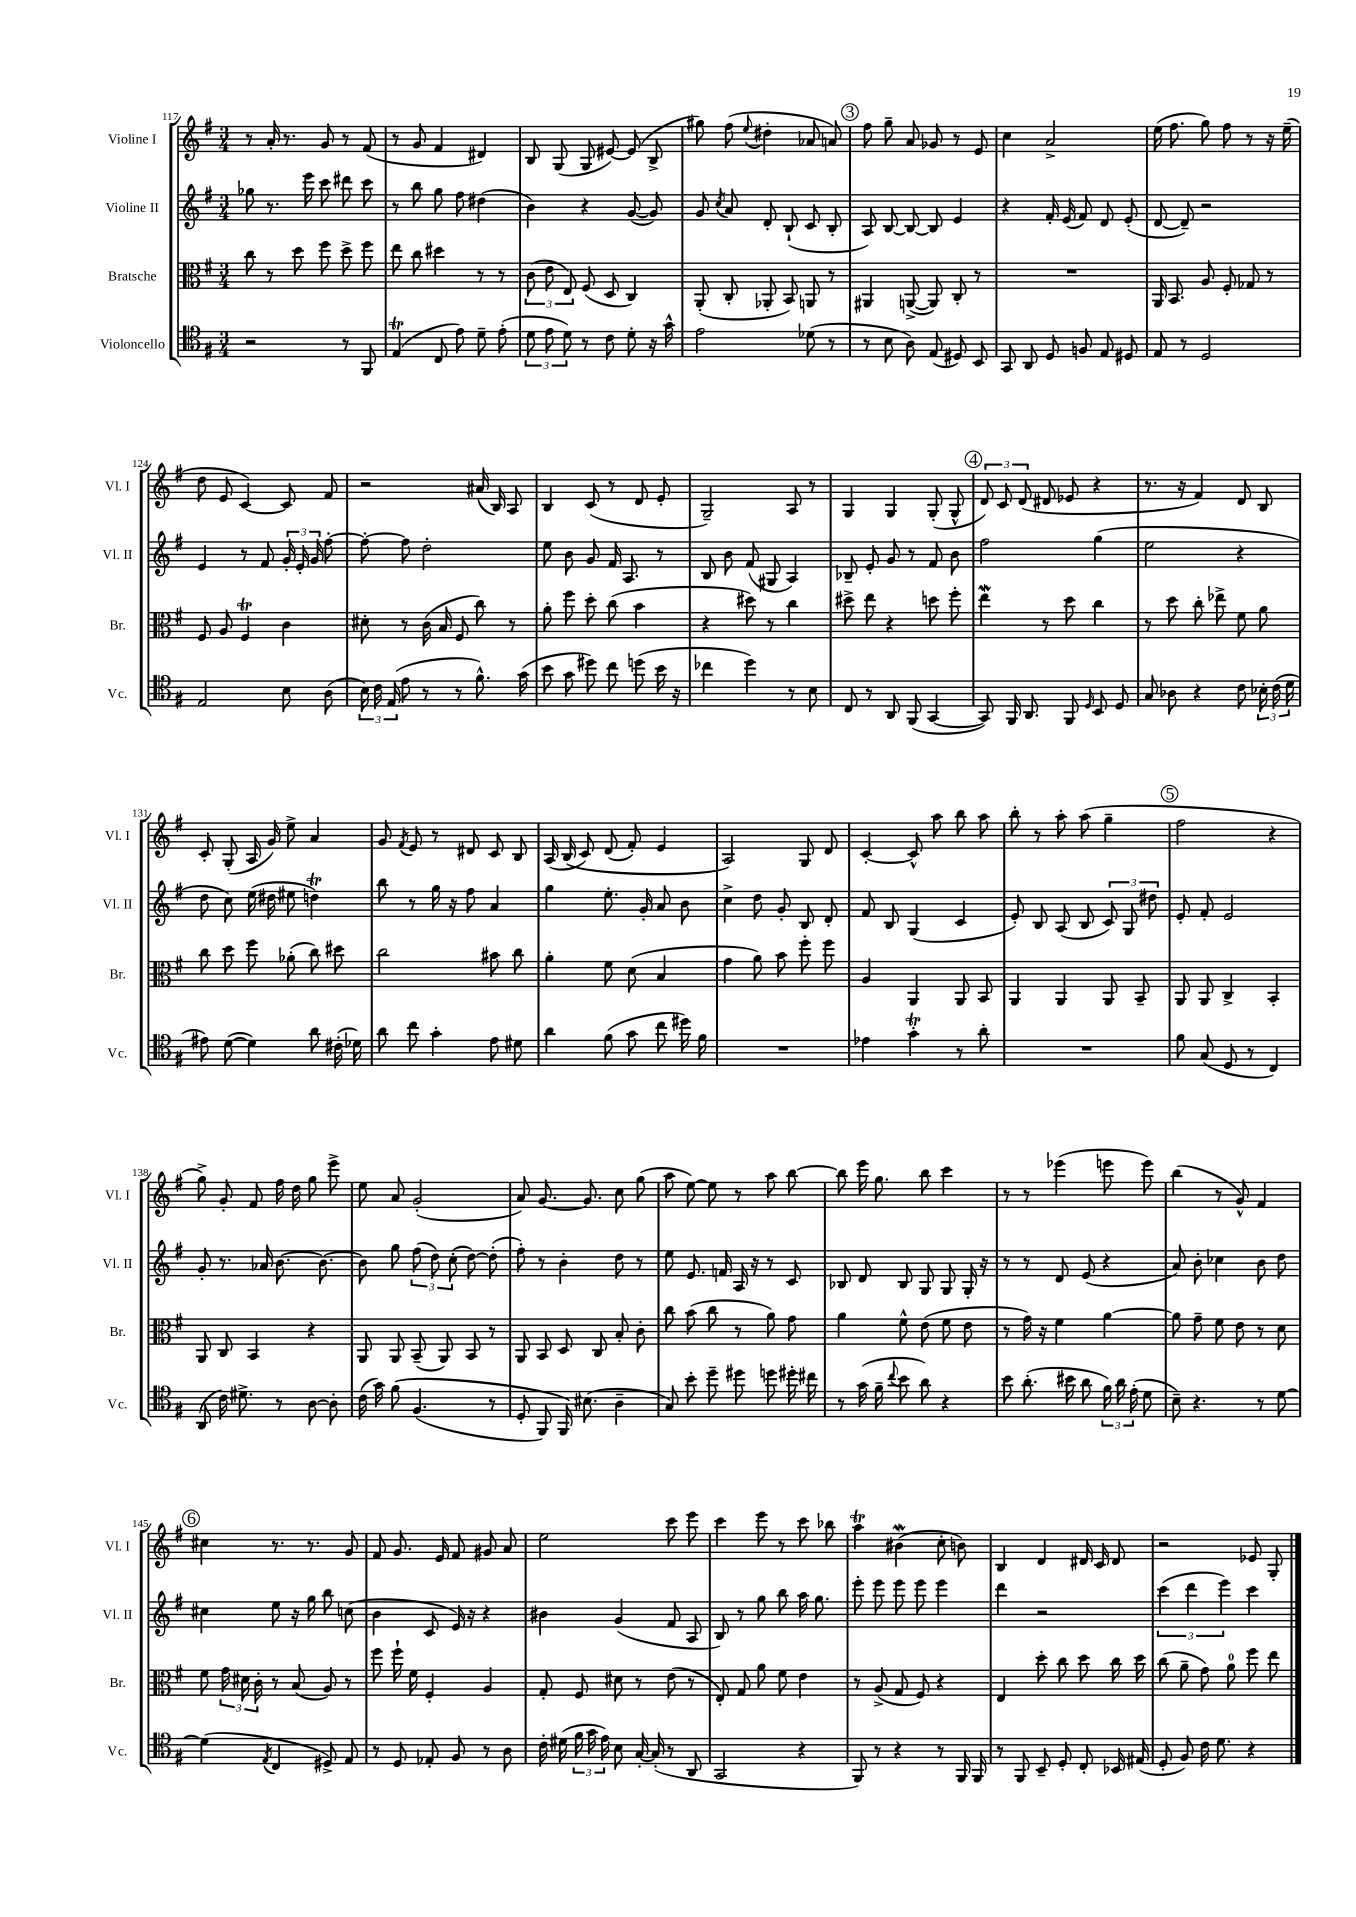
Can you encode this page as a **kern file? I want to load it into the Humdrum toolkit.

**kern	**kern	**kern	**kern
*part4	*part3	*part2	*part1
*staff4	*staff3	*staff2	*staff1
*I"Violoncello	*I"Bratsche	*I"Violine II	*I"Violine I
*I'Vc.	*I'Br.	*I'Vl. II	*I'Vl. I
*clefC4	*clefC3	*clefG2	*clefG2
*k[f#]	*k[f#]	*k[f#]	*k[f#]
*M3/4	*M3/4	*M3/4	*M3/4
=117	=117	=117	=117
2r	8cc\	8gg-X\	8r
.	8r	8.r	16a'/
.	.	.	8.r
.	8dd\	.	.
.	.	16eee\	.
.	8ff#\	8ccc\	8g/
8r	8dd^\	8ddd#X\	8r
8FF#/	8ff#\	8ccc\	(8f#/
=118	=118	=118	=118
(4ET/	8ee\	8r	8r
.	8cc\	8bb\	8g/
8C/	4dd#X\	8gg\	4f#/
8e\)	.	8ff#\	.
8d~\	8r	(4dd#X\	4d#X/)
(8e'\	8r	.	.
=119	=119	=119	=119
12d\	(12c\	4b\)	8B/
12e\	12e\	.	.
.	.	.	(8G/
12d\)	12E/)	.	.
8r	(8F#/	4r	8G/
8c\	8D/	.	[8e#X/)
8d'\	4C/)	([8g/	(8e#/]
16r	.	8g/])	8B^/
16g^^\	.	.	.
=120	=120	=120	=120
2e\	(8AA'/	8g/	8gg#X\)
.	.	8qcc/	.
.	8C'/	8a/	(8ff#\
.	.	.	8qqee/
.	8AA-X'/	8d'/	4dd#X'\
.	8BB/)	(8B`/	.
(8d-X\	8AAn/	8c/	8a-X/
8r	8r	8B'/	8an/)
!!LO:REH:place=s1:t=3
=121	=121	=121	=121
8r	4AA#X/	8A/)	8ff#\
8B\	.	[8B/	8gg~\
8A\)	([8AAn^/	8B/_	8a/
(8E/	8AA/])	8B/]	8g-X/
8D#X/)	8C'/	4e/	8r
8BB/	8r	.	8e/
=122	=122	=122	=122
8GG/	2.r	4r	4cc\
8AA/	.	.	.
8D/	.	16f#'/	2a^/
.	.	(16e/	.
8Fn/	.	8f#/)	.
8E/	.	8d/	.
8D#X/	.	(8e'/	.
=123	=123	=123	=123
8E/	16AA/	[8d/	(16ee\
.	8.BB/	.	8.ff#\
8r	.	8d~/])	.
2D/	8A/	2r	8gg\)
.	8F#'/	.	8ff#\
.	8G-X/	.	8r
.	8r	.	16r
.	.	.	(16ee~\
!!LO:LB:g=z
=124	=124	=124	=124
2E/	8F#/	4e/	8dd\
.	8A/	.	8e/
.	4F#t/	8r	[4c/)
.	.	8f#/	.
8B\	4c\	24g'/	8c/]
.	.	24e'/	.
.	.	24g/	.
(8A\	.	[8ff#'\	8f#/
=125	=125	=125	=125
24B\)	8d#X'\	8ff#'\_	2r
24c\	.	.	.
(24E/	.	.	.
8e\	8r	8ff#\]	.
8r	(16c\	2dd'\	.
.	16B/	.	.
8r	8F#/	.	.
8.f#^^\)	8cc\)	.	(16a#X/
.	.	.	16B/)
.	8r	.	8A/
(16g\	.	.	.
=126	=126	=126	=126
8b\	8a'\	8ee\	4B/
8g\	8ff#\	8b\	.
8dd#X\)	8dd'\	8g/	(8c/
8cc\	(8cc\	16f#/	8r
.	.	8.A/	.
(8ddn\	4b\	.	8d/
16b\	.	8r	8e'/
16r	.	.	.
=127	=127	=127	=127
4cc-X\	4r	8B/	2G~/)
.	.	8b\	.
4dd\)	8dd#X\)	(8f#/	.
.	8r	8G#X/	.
8r	4cc\	4A/)	8A/
8B\	.	.	8r
=128	=128	=128	=128
8C/	8dd#X^\	8B-X~/	4G/
8r	8ee\	8e'/	.
8AA/	4r	8g/	4G/
(8FF#/	.	8r	.
[4GG/	8ddn\	8f#/	(8G'/
.	8ff#'\	8b\	8G^^/
!!LO:REH:place=s1:t=4
=129	=129	=129	=129
8GG/])	4eeW\	2ff#\	12d/)
.	.	.	12c/
16FF#/	.	.	.
.	.	.	(12d/
8.AA/	.	.	.
.	8r	.	8d#X/
8FF#/	8dd\	.	8e-X/
16qqD/	.	.	.
8BB/	4cc\	(4gg\	4r
8D/	.	.	.
=130	=130	=130	=130
8G/	8r	2ee\	8.r
8A-X\	8dd\	.	.
.	.	.	16r
4r	8cc'\	.	4f#/)
.	8ee-X^\	.	.
8c\	8f#\	4r	8d/
24B-X'\	8a\	.	8B/
(24c\	.	.	.
24d\	.	.	.
!!LO:LB:g=z
=131	=131	=131	=131
8e#X\)	8cc\	8dd\	8c'/
([8d\	8dd\	8cc\)	(8G'/
4d\])	8ff#\	(16ee\	16A/
.	.	16dd#X\	16g/)
.	(8a-X'\	8ee#X\	8ee^\
8a\	8cc\)	4ddnT\)	4a/
(16c#X'\	8dd#X\	.	.
16d-X\)	.	.	.
=132	=132	=132	=132
8a\	2cc\	8bb\	8g/
.	.	.	8qf#/
8cc\	.	8r	8e/
4g'\	.	16gg\	8r
.	.	16r	.
.	.	8ff#\	8d#X/
8e\	8b#X\	4a/	8c/
8d#X\	8cc\	.	8B/
=133	=133	=133	=133
4a\	4a'\	4gg\	(16A/
.	.	.	(16B/
.	.	.	8c/)
(8f#\	8f#\	8.ee'\	(8d/
8g\	(8d\	.	8f#'/)
.	.	16g'/	.
8cc\	4B/	8a/	4e/
16dd#X\)	.	8b\	.
16f#\	.	.	.
=134	=134	=134	=134
2.r	4g\	4cc^\	2A/)
.	8a\)	8dd\	.
.	8b\	8g'/	.
.	8ff#'\	8B/	8G/
.	8ff#\	8d'/	8d/
=135	=135	=135	=135
4e-X\	4A/	8f#/	[4c'/
.	.	8B/	.
4gT'\	4AA/	(4G/	8c^^/]
.	.	.	8aa\
8r	8AA/	4c/	8bb\
8a'\	8BB/	.	8aa\
=136	=136	=136	=136
2.r	4AA/	8e'/)	8bb'\
.	.	8B/	8r
.	4AA/	(8A/	8aa'\
.	.	8B/	(8aa\
.	8AA/	12c/)	4gg~\
.	.	12G/	.
.	8BB~/	.	.
.	.	12dd#X\	.
!!LO:REH:place=s1:t=5
=137	=137	=137	=137
8f#\	8AA/	8e'/	2ff#\
(8G/	8AA/	8f#'/	.
8D/	4C^/	2e/	.
8r	.	.	.
4C/)	4BB'/	.	4r
!!LO:LB:g=z
=138	=138	=138	=138
(8AA/	8AA/	8g'/	8gg^\)
16c\)	8C/	8.r	8g'/
8.d#X^\	.	.	.
.	4BB/	.	8f#/
.	.	16a-X/	.
8r	.	[8.b\	16ff#\
.	.	.	16dd\
[8A\	4r	.	8gg\
.	.	8.b\_	.
8A'\]	.	.	8eee^\
=139	=139	=139	=139
(16c\	8AA/	8b\]	8ee\
16g\)	.	.	.
(8f#\	8AA/	8gg\	8a/
(4.F#/	(8BB~/	(12ff#\	(2g'/
.	.	12dd\)	.
.	8AA/)	.	.
.	.	(12cc'\	.
.	8BB/	[8dd\)	.
8r	8r	(8dd'\]	.
=140	=140	=140	=140
8D'/	8AA/	8ff#'\)	8a/)
8FF#/)	8BB/	8r	[8.g/
16FF#/)	8D/	4b'\	.
(8.B#X\	.	.	8.g/]
.	8C/	.	.
4A~\	8B'/	8dd\	8cc\
.	8c'\	8r	(8gg\
=141	=141	=141	=141
8G/)	8cc\	8ee\	8aa\
8b'\	(8b\	8.e/	[8ee\)
8dd~\	8cc\	.	8ee\]
.	.	16fn/	.
8dd#X\	8r	16A/	8r
.	.	16r	.
8ddn\	8a\)	8r	8aa\
16dd#X'\	8g\	8c/	[8bb\
16cc#X\	.	.	.
=142	=142	=142	=142
8r	4a\	8B-X/	8bb\]
(16g\	.	8d/	16eee\
16f#~\	.	.	8.gg\
8qqcc/	.	.	.
8b\	8f#^^\	8B-/	.
8a\)	(8e\	8G/	8bb\
4r	8f#\	8G/	4ccc\
.	8e\	16G'/	.
.	.	16r	.
=143	=143	=143	=143
8b\	8r	8r	8r
(8.a'\	16g\)	8r	8r
.	16r	.	.
.	4f#\	8d/	(4eee-X\
16b#X\	.	.	.
8a\	.	(8e/	.
24f#\)	[4a\	4r	8eeen\
24a\	.	.	.
(24e'\	.	.	.
8d\	.	.	8eee\)
=144	=144	=144	=144
8B~\)	8a\]	8a/)	(4bb\
4.r	8g~\	8b'\	.
.	8f#\	4cc-X\	8r
.	8e\	.	8g^^/)
8r	8r	8b\	4f#/
[8d\	8d\	8dd\	.
!!LO:LB:g=z
!!LO:REH:place=s1:t=6
=145	=145	=145	=145
(4d\]	8f#\	4cc#X\	4cc#X\
.	24g\	.	.
.	24d#X\	.	.
.	24c'\	.	.
8qE/	.	.	.
4C/	8r	8ee\	8.r
.	(8B/	16r	.
.	.	16gg\	8.r
8D#X^/)	8A/)	8bb\	.
8E/	8r	(8ccn\	8g/
=146	=146	=146	=146
8r	8ff#\	4b\	8f#/
8D/	16ff#`\	.	8.g/
.	16f#\	.	.
8E-X'/	4F#'/	8c/	.
.	.	.	16e/
8F#/	.	16e/)	8f#/
.	.	16r	.
8r	4A/	4r	8g#X/
8A\	.	.	8a/
=147	=147	=147	=147
16c'\	8G'/	4b#X\	2ee\
(16d#X\	.	.	.
24f#\	8F#/	.	.
24g\	.	.	.
24e\)	.	.	.
8B\	8d#X\	(4g/	.
[16G'/	8r	.	.
(16G'/]	.	.	.
8r	(8e\	8f#/	8ccc\
8AA/	8r	8A/	8eee\
=148	=148	=148	=148
2GG/	8E'/)	8B/)	4ccc\
.	8G/	8r	.
.	8a\	8gg\	8eee\
.	8f#\	8bb\	8r
4r	4e\	16aa\	8ccc\
.	.	8.gg\	.
.	.	.	8bb-X\
=149	=149	=149	=149
8FF#/)	8r	8eee'\	4aaT\
8r	(8A^/	8eee\	.
4r	8G/	8eee\	(4b#XW\
.	8F#/)	8eee\	.
8r	4r	4eee\	8cc'\
16FF#/	.	.	8bn\)
16FF#/	.	.	.
=150	=150	=150	=150
8r	4E/	4ddd\	4B/
8FF#/	.	.	.
8BB~/	8dd'\	2r	4d/
8D'/	8cc\	.	.
8C'/	8dd\	.	16d#X/
.	.	.	16c/
16BB-X/	16cc\	.	8d#/
(16E#X/	16dd\	.	.
=151	=151	=151	=151
8D'/	(8cc\	(6ccc\	2r
8F#/)	8a~\	.	.
.	.	6ddd\	.
16c\	8g\)	.	.
8.d\	.	.	.
.	.	6eee\)	.
.	8a\	.	.
4r	8ff#\	4ccc\	8e-X/
.	8ee\	.	8G'/
==	==	==	==
*-	*-	*-	*-
